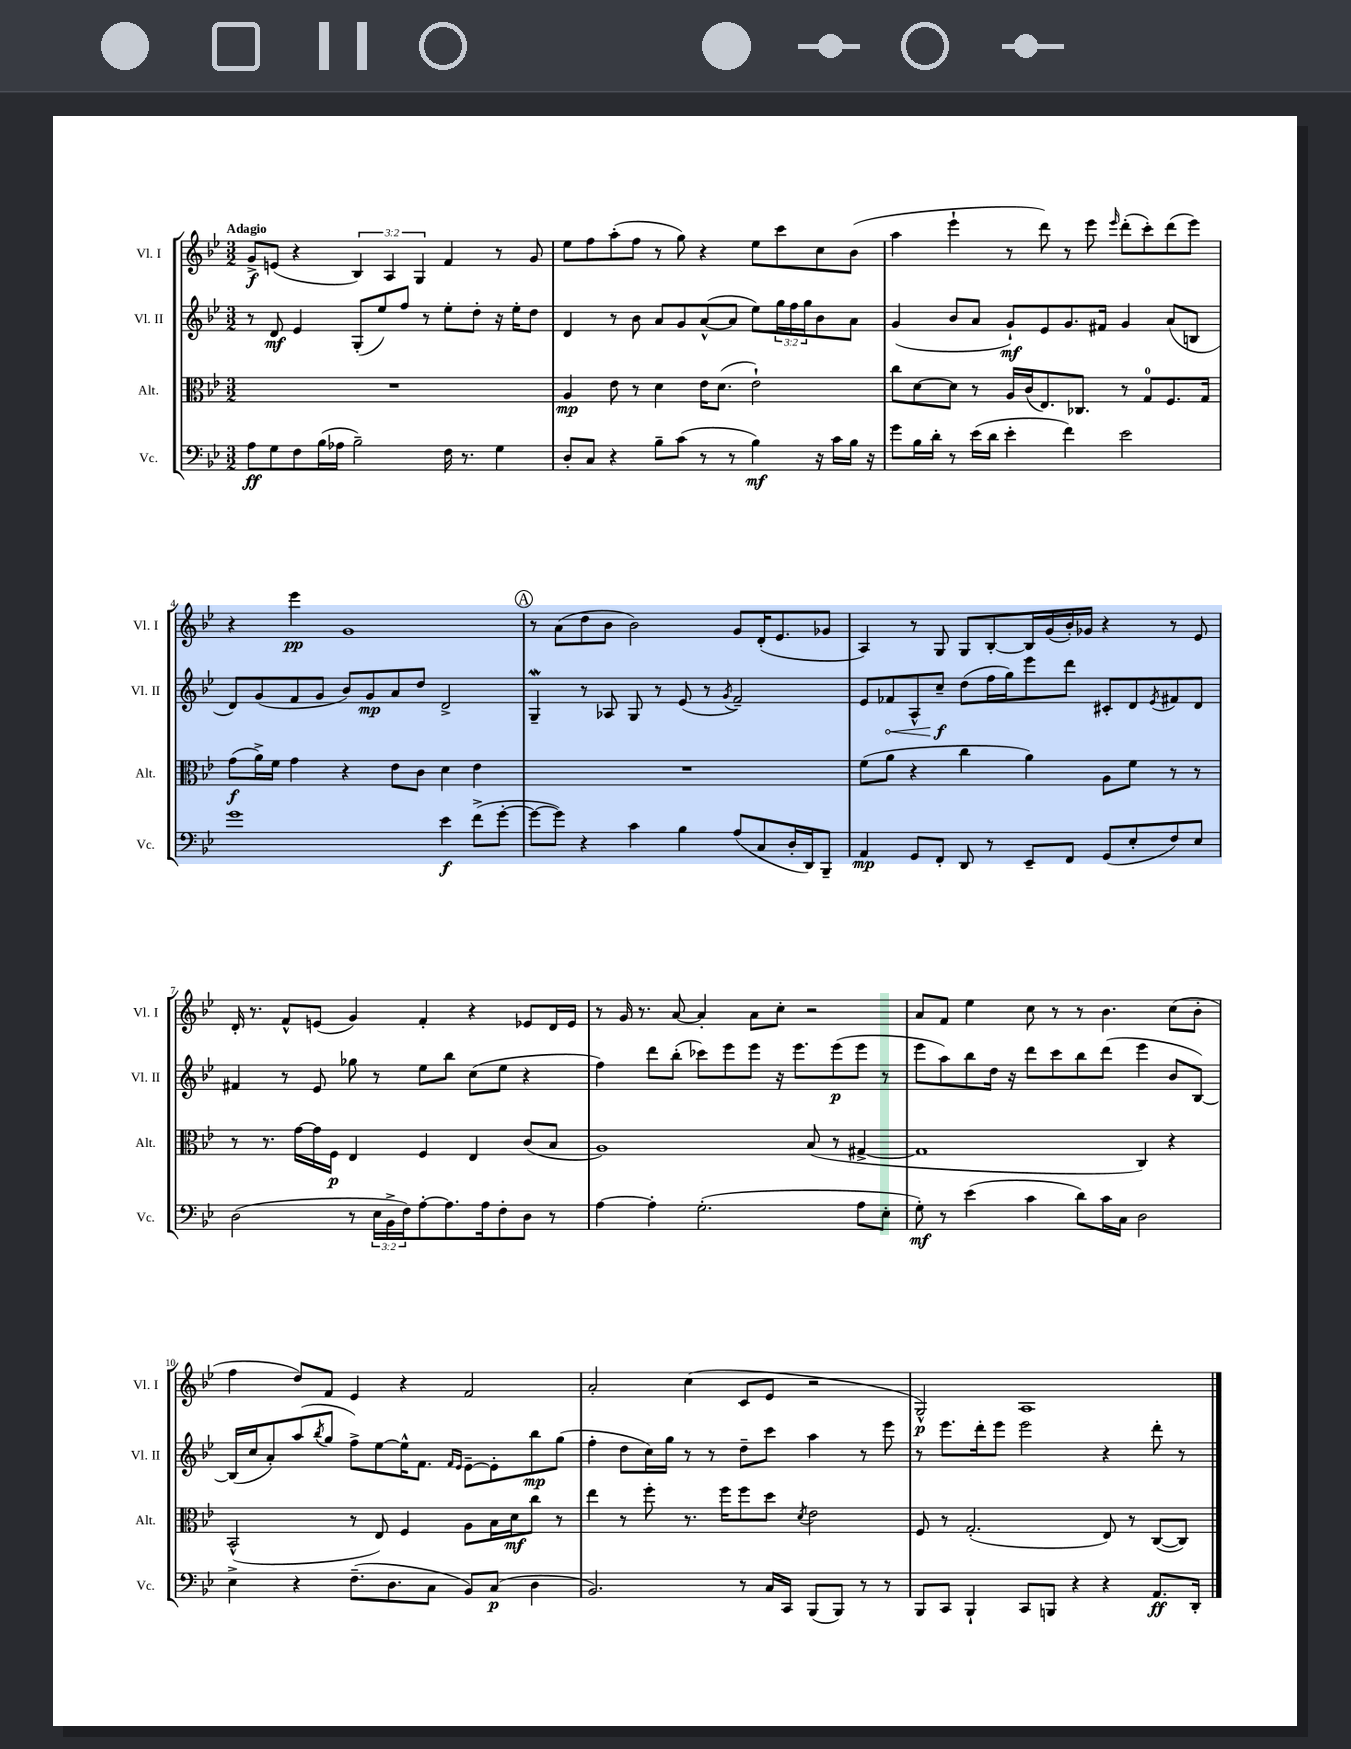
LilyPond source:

<<
\new StaffGroup <<
\new Staff = "s0" \with { instrumentName = "Vl. I" shortInstrumentName = "Vl. I" } {
    \clef treble \key bes \major \numericTimeSignature \time 3/2 \override Staff.TupletNumber.text = #tuplet-number::calc-fraction-text \tempo "Adagio"
    g'8->\f e'8( r4 \tuplet 3/2 { bes4) a4 g4 } f'4 r8 g'8 |
    ees''8 f''8 a''8-.( f''8 r8 g''8) r4 ees''8 c'''8 c''8 bes'8( |
    a''4 ees'''4-! r8 d'''8) r8 ees'''8 \grace { ees'''16 } d'''8-.( c'''8-.) d'''8( ees'''8) |
    r4 ees'''4\pp g'1 |
    \mark \markup { \circle "A" } r8 a'8( d''8 bes'8 bes'2) g'8 d'16-.( ees'8. ges'8 |
    a4) r8 g8 g8 bes8~-. bes16 g'16( bes'16-.) ges'16 r4 r8 ees'8 |
    d'16-. r8. f'8-^ e'8( g'4) f'4-. r4 ees'8 d'16 ees'16 |
    r8 g'16 r8. a'8~ a'4-. a'8 c''8-. r2 |
    a'8 f'8 ees''4 c''8 r8 r8 bes'4. c''8( bes'8-. |
    f''4 d''8) f'8 ees'4 r4 f'2 |
    a'2-. c''4( c'8 ees'8 r2 |
    g2-^\p) a1 \bar "|." |
}
\new Staff = "s1" \with { instrumentName = "Vl. II" shortInstrumentName = "Vl. II" } {
    \clef treble \key bes \major \numericTimeSignature \time 3/2 \override Staff.TupletNumber.text = #tuplet-number::calc-fraction-text
    r8 d'8\mf ees'4 g8-.( ees''8) f''8 r8 ees''8-. d''8-. r16 ees''16-. d''8 |
    d'4 r8 bes'8 a'8 g'8 a'8~-^( a'8 ees''8) \tuplet 3/2 { g''16 f''16 g''16 } bes'8 a'8 |
    g'4( bes'8 a'8 g'8-!\mf) ees'8 g'8. fis'16 g'4 a'8( b8 |
    d'8) g'8( f'8 g'8 bes'8) g'8\mp a'8 d''8 d'2-> |
    \mark \markup { \circle "A" } g4--\mordent r8 aes8 g8 r8 ees'8( r8 \acciaccatura { g'8 } f'2--) |
    ees'8 \once \override Hairpin.circled-tip = ##t fes'8\< a8-^ c''8--\f\! d''8( f''16 g''16) ees'''8 d'''8 cis'8-. d'8 \acciaccatura { ees'8 } fis'8 d'8 |
    fis'4 r8 ees'8 ges''8 r8 ees''8 bes''8 c''8( ees''8 r4 |
    f''4) d'''8 bes''8-.( ces'''8) ees'''8 ees'''8 r16 ees'''8. ees'''8\p( ees'''8 r8 |
    ees'''8 a''8) bes''8 d''16 r16 d'''8 c'''8 bes''8 d'''8( ees'''4 bes'8 bes8~) |
    bes16( c''16 a'8-.) a''8( \acciaccatura { bes''8 } g''8 f''8->) ees''8~ ees''16-^ f'8. \grace { f'16 ees'16 } ees'8~-- ees'8-. bes''8\mp g''8( |
    f''4-. d''8 c''16) g''16 r8 r8 d''8-- c'''8 a''4 r8 ees'''8 |
    r8 ees'''8. d'''16-. ees'''8 ees'''2 r4 d'''8-. r8 \bar "|." |
}
\new Staff = "s2" \with { instrumentName = "Alt." shortInstrumentName = "Alt." } {
    \clef alto \key bes \major \numericTimeSignature \time 3/2
    R1. |
    a4\mp ees'8 r8 d'4 ees'16 d'8.( ees'2-!) |
    c''8 d'8~ d'8 r8 a16 c'16( ees8.) ces8. r8 g8-0 f8. g16 |
    g'8\f( a'16->) f'16 g'4 r4 ees'8 c'8 d'4 ees'4 |
    \mark \markup { \circle "A" } R1. |
    f'8( a'8 r4 c''4 a'4) a8 f'8 r8 r8 |
    r8 r8. g'16~ g'16 f16\p ees4 f4 ees4 c'8( bes8 |
    a1) bes8( r8 gis4~-> |
    gis1 c4) r4 |
    bes,2-^( r8 ees8) f4 a8 bes16 d'16\mf c''8 r8 |
    ees''4 r8 f''8-. r8. f''16 f''8 d''8 \acciaccatura { d'8 } ees'2 |
    f8 r8 g2.-.( ees8) r8 c8~( c8) \bar "|." |
}
\new Staff = "s3" \with { instrumentName = "Vc." shortInstrumentName = "Vc." } {
    \clef bass \key bes \major \numericTimeSignature \time 3/2 \override Staff.TupletNumber.text = #tuplet-number::calc-fraction-text
    a8\ff g8 f8 bes16( aes16 bes2--) f16 r8. g4 |
    d8-. c8 r4 bes8-- c'8( r8 r8 bes4\mf) r16 c'16 bes16 r16 |
    g'8 bes16 d'16-. r8 ees'16( d'16 ees'4-. f'4) ees'2 |
    g'1 ees'4\f f'8->( g'8~-. |
    \mark \markup { \circle "A" } g'8~ g'8) r4 c'4 bes4 a8( c8 d16-. d,16) bes,,8-- |
    a,4\mp g,8 f,8-. d,8 r8 ees,8-- f,8 g,8( ees8-. f8) ees8 |
    d2( r8 \tuplet 3/2 { ees16 bes,16-> f16) } a8~-. a8. a16 f8-. d8 r8 |
    a4~ a4-. g2.-.( a8 ees8-. |
    g8-.\mf) r8 ees'4( c'4 d'8) c'16 c16 d2 |
    ees4-> r4 f8.--( d8. c8 bes,8) c8\p( d4 |
    bes,2.) r8 c16 c,16 bes,,8( bes,,8) r8 r8 |
    bes,,8 c,8 bes,,4-! c,8 b,,8 r4 r4 a,8.\ff d,16-. \bar "|." |
}
>>
>>
